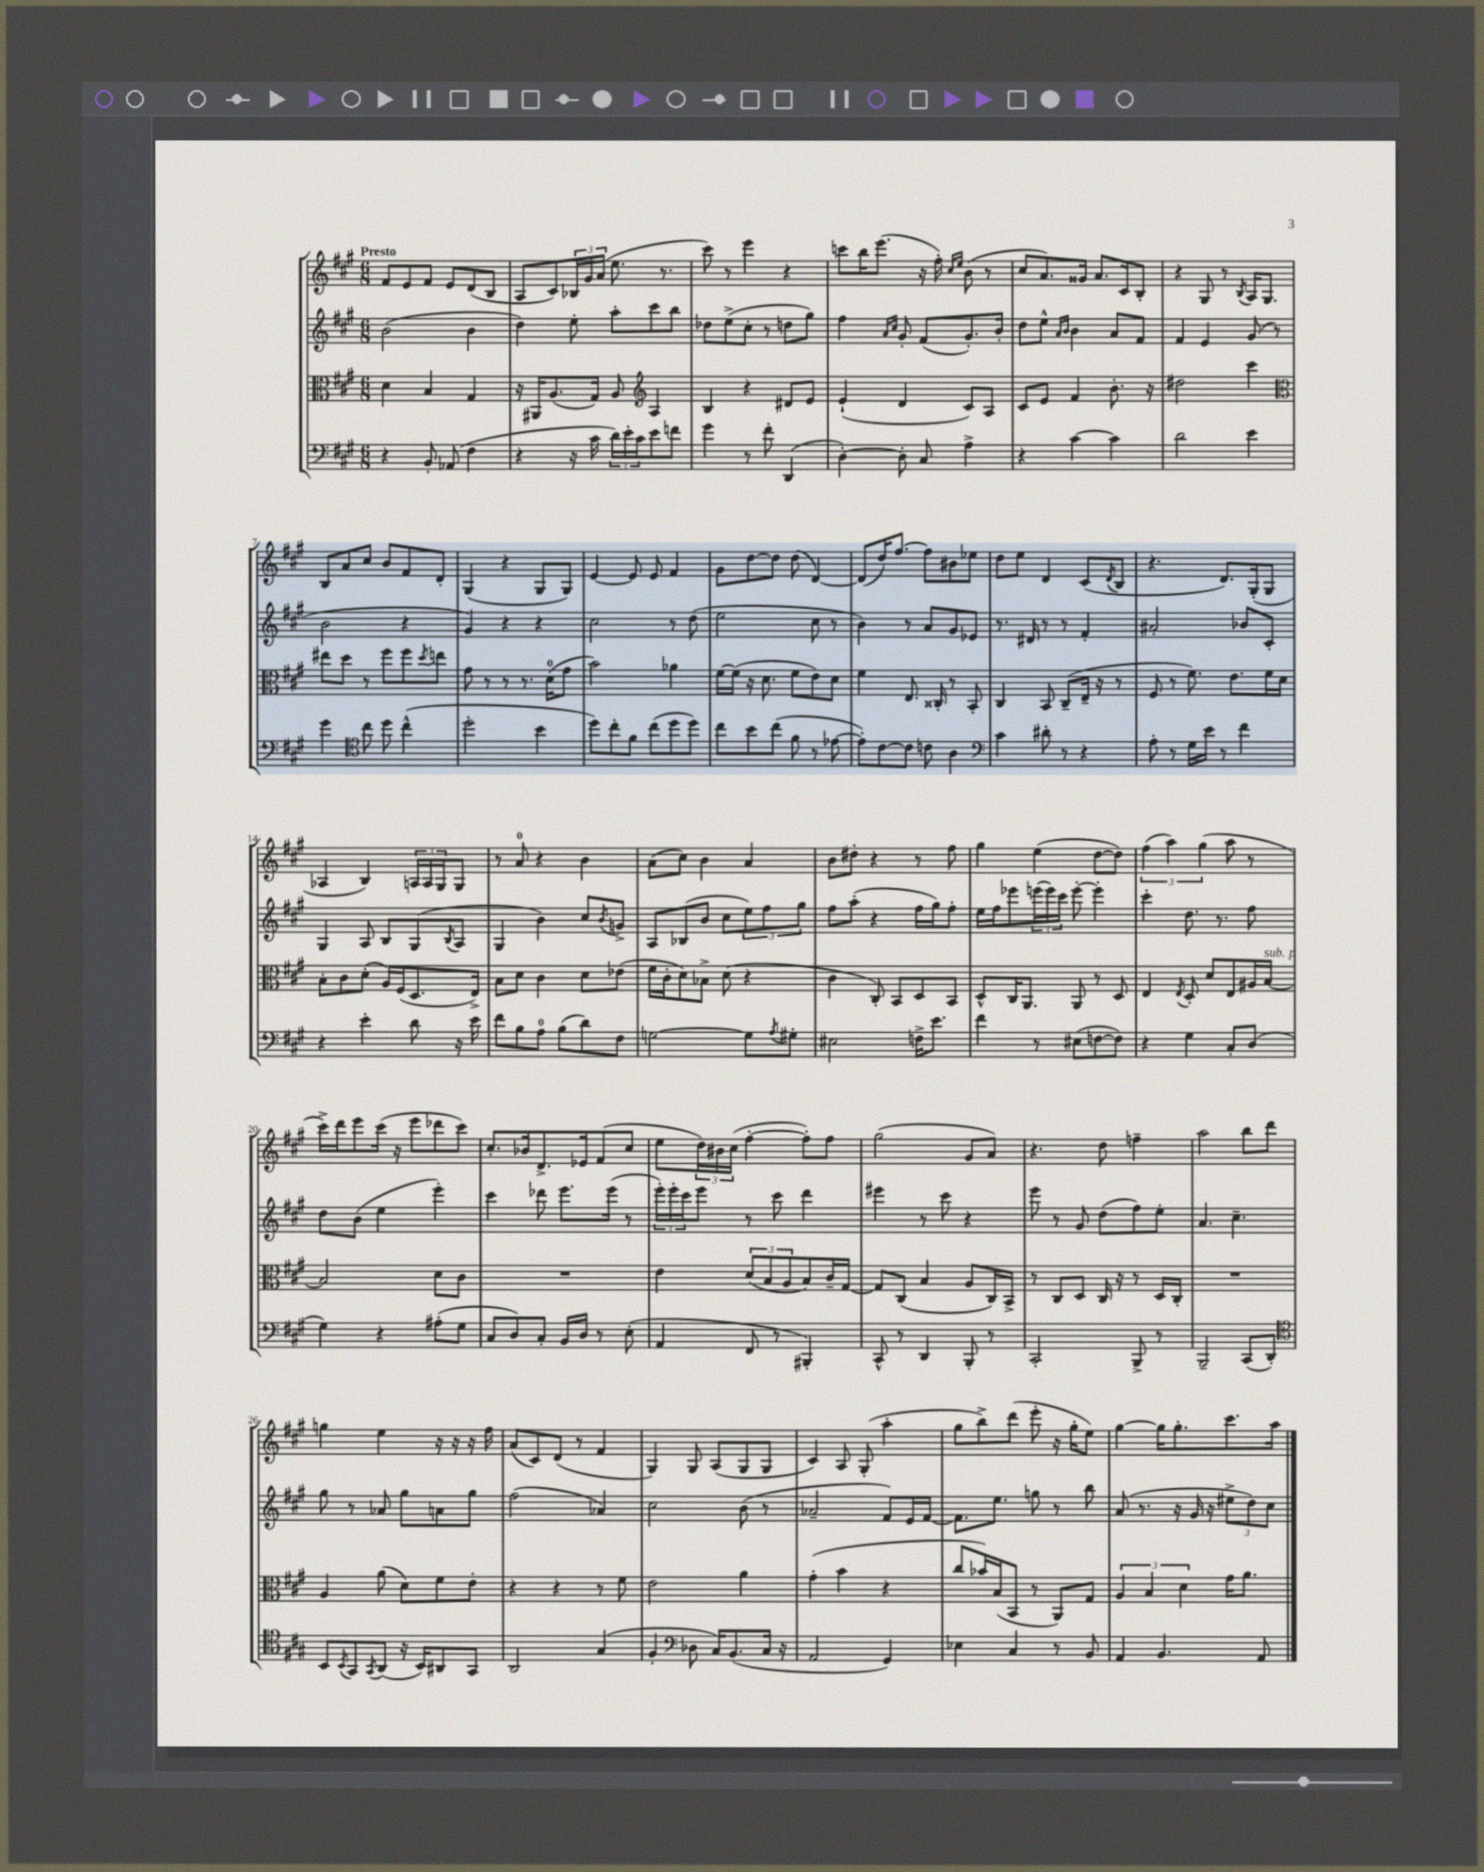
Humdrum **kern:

**kern	**kern	**kern	**kern
*staff4	*staff3	*staff2	*staff1
*clefF4	*clefC3	*clefG2	*clefG2
*k[f#c#g#]	*k[f#c#g#]	*k[f#c#g#]	*k[f#c#g#]
*M6/8	*M6/8	*M6/8	*M6/8
4r	4d\	(2b\	8f#/L
.	.	.	8e/
8BB'/	4B/	.	8f#/J
(8AA-/	.	.	8e/L
4F#\	4G#/	4b\	(8d/
.	.	.	8B/J
=	=	=	=
4r	16r	4dd\)	8A/L
.	16AA#/LK	.	.
.	(8.A/	.	8c#/)
16r	.	8ee'\	24B-/L
.	.	.	24g#/
16c#\	16G#/Jk)	.	.
.	.	.	(24a/JJ
24d\LL)	8A/	8aa'\L	8.ee\
24e'\	.	.	.
24c#\J	.	.	.
*	*clefG2	*	*
8e\	4A/	8ccc#\	.
.	.	.	8.r
8f\J	.	8bb\J	.
=	=	=	=
4g#\	4B/	8dd-\L	8ccc#\)
.	.	(8ee^\	8r
8r	4r	8cc#'\J	4eee\
8f#'\	.	8r	.
(4DD/	8d#/L	8dd\L	4r
.	8e/J	8gg#\J)	.
=	=	=	=
[4D'\)	(4e`/	4ff#\	8ccc\L
.	.	.	16bb\K
.	.	.	(8.eee\J
.	.	16qqa/LL	.
.	.	16qqcc#/JJ	.
8D'\]	4d/	8g#'/	.
8C#/	.	(8f#/L	16r
.	.	.	16ff#'\)
.	.	.	16qqcc#/LL
.	.	.	16qqee/JJ
4A^\	8c#/L)	8.g#'/)	(8b\
.	8A/J	.	8r
.	.	16b'/Jk	.
=	=	=	=
4r	8c#/L	8dd\L	8cc#/L
.	8e/J	8ee^^\J	8.a/)
.	.	16qqa/LL	.
.	.	16qqb/JJ	.
[4c#\	4f#/	4b\	.
.	.	.	16g##/Jk
.	.	.	8.a/L
4c#\]	8.b'\	8a/L	.
.	.	.	16c#/k
.	.	8f#/J	8B'/J
.	16r	.	.
=	=	=	=
2d\	2dd#\	4f#/	4r
.	.	4e/	8G#/
.	.	.	8r
.	.	.	8qB/
4e\	4ccc#\	(8g#/	16A/LK
.	.	.	8.G#/J
.	.	8r	.
=	=	=	=
*	*clefC3	*	*
4g#\	8ee#\L	2b\	8B/L
.	8dd\J	.	8a/
*clefC4	*	*	*
8cc#\	8r	.	8cc#/J
8dd\	8ff#\L	.	8b/L
(4cc#^^\	8ff#\	4r	8f#/
.	8qdd/	.	.
.	8ee\J	.	8d'/J
=	=	=	=
2dd'\	8g#\	4g#/)	(4G#/
.	8r	.	.
.	8r	4r	4r
.	8.r	.	.
4b\	.	4r	8G#/L
.	(16d\LK	.	.
.	8g#\J	.	8G#/J)
=	=	=	=
8dd\L)	2b\)	2cc#\	[4e/
8cc#'\	.	.	.
8f#\J	.	.	8e/]
(8cc#\L	.	.	8e/
8dd\	4a-\	8r	4f#/
8dd\J)	.	(8dd\	.
=	=	=	=
8cc#\L	[16f#\LL	2ee\	8g#\L
.	(16f#\]JJ	.	.
8b\	16r	.	[8dd\
.	8.d\	.	.
(8cc#\J	.	.	8dd\]J
8f#\	8f#\L	.	(8dd\
8r	8e\)	8cc#\	[4d/)
[8e-\	8d\J	8r	.
=	=	=	=
8e-'\]L)	4f#\	4b\)	(8d/]L
[8c#\	.	.	16dd/K)
.	.	.	[8.ff#/J
8c#\]J	8.E/	8r	.
8c\	.	8a/L	8ff#\]L
.	16C##'/	.	.
4A\	8r	8g#/	8b#\
.	8BB'/	8e-/J	8ee-\J
=	=	=	=
*clefF4	*	*	*
4c#\	4C#/	8.r	8dd\L
.	.	.	8ee\J
.	.	16d#/	.
8d#'\	8BB/	8r	4d/
8r	(8C#~/L	8r	.
4r	16E~/Jk	4f#'/	(8c#/L
.	16r	.	.
.	.	.	8qd/
.	8r	.	8B/J
=	=	=	=
8A'\	8F#/	2a#'/	4.r
8r	8r	.	.
16G#\LL	8.f#\)	.	.
16e\JJ	.	.	.
8r	.	.	8.d/L)
.	8.e\L	.	.
4f#\	.	8b-/L	.
.	.	.	(16G#'/k
.	16f#\L	8c#'/J	8G#/J
.	16d\JJ	.	.
=	=	=	=
4r	8B'\L	4G#/	4A-/
.	8c#\	.	.
4e'\	(8d'\J	8A/	4B/)
.	16A/LL)	8B/L	.
.	(16F#/J	.	.
8d\	8.D/	(8G#/	24A/LL
.	.	.	24A/
.	.	.	24G#/J
.	.	8qB/	.
16r	.	8A/J	8G#/J
16e\	16E^/Jk)	.	.
=	=	=	=
8f#\L	8B\L	4G#/	8r
8B\	8d\J	.	8a/
8A\J	4c#\	4b\)	4r
(8B\L	.	.	.
8d\)	8d\L	8cc#/L	4b\
.	.	8qb/	.
8F#\J	(8e-\J	8g^/J	.
=	=	=	=
[2G\	16f#\LL	8A/L	(8a\L
.	16c#'\J	.	.
.	8d\)	(8B-/	8cc#\J)
.	8B-^\J	8b/J	4b\
.	(8d\	8cc#\L	.
8G\]L	4r	12ee\)	4a/
.	.	12ff#\	.
8qA/	.	.	.
8G#'\J	.	.	.
.	.	12gg#\J	.
=	=	=	=
2E#\	4c#\	8ff#\L	8b\L
.	.	(8aa'\J	8dd#'\J
.	8C#'/)	4r	4r
.	8BB/L	.	.
16F^\LK	8D/	16ff#\LL	8r
8.e\J	.	16gg#\J)	.
.	8BB/J	8ff#'\J	8ff#\
=	=	=	=
4f#\	8D^^/L	16ee\LL	4gg#\
.	.	16ff#\J	.
.	16C#/K	8eee-\	.
.	8.AA/J	.	.
8r	.	(24eee\L	(4ee\
.	.	24eee\)	.
.	.	24ccc#\JJ	.
(8E#\L	8AA/	[8eee'\	.
[8F\	8r	4eee'\]	[8dd\L
8F\]J)	8D/	.	8dd\]J)
=	=	=	=
4r	4E/	4ccc#'\	(6ff#\
.	.	.	6aa\)
.	8qE/	.	.
4G#\	8D'/	8.dd\	.
.	.	.	(6gg#\
.	8d/L	.	.
.	.	8.r	.
8C#'/L	8E/	.	8aa\
(8D/J	16A#/L	8ff#\	8r
.	[16B/JJ	.	.
=	=	=	=
4G#\)	2B/]	8dd\L	16ccc#^\LL)
.	.	.	16ddd\J
.	.	(8b\J	8eee\
4r	.	4ee\	(16ccc#\Jk
.	.	.	16r
.	.	.	8eee\L
(8A#'\L	8d\L	4eee'\)	8ddd-\
8G#\J	8c#\J	.	8ccc#\J)
=	=	=	=
8C#/L	2.r	4ccc#\	8.cc#'/L
8D/)	.	.	.
.	.	.	16b-/k
8C#'/J	.	8ddd-\	8.d^/
16BB/LL	.	8.eee\L	.
16D/JJ	.	.	16e-/k
8r	.	.	(8f#/
.	.	(16eee\Jk	.
(8E'\	.	8r	8cc#/J
=	=	=	=
4AA/	4e\	24eee'\LL)	8ee\L
.	.	24eee'\	.
.	.	24ccc#\J	.
.	.	8eee\J	24dd\L)
.	.	.	24b#\
.	.	.	(24cc#\JJ
8FF#/	(12d/L	8r	[4ff#'\
.	12B/	.	.
8r	.	8ccc#\	.
.	12A/	.	.
4BBB#'/)	8B/)	4ddd\	8ff#'\]L)
.	16c#~/L	.	8ff#\J
.	[16G#/JJ	.	.
=	=	=	=
8CC#^^/	8G#/]L	4eee#\	(2gg#\
8r	(8C#/J	.	.
4DD/	4B/	8r	.
.	.	8ccc#\	.
8BBB'/	8A/L	4r	8g#/L
8r	16C#/L)	.	8a/J)
.	16BB^/JJ	.	.
=	=	=	=
2CC#'/	8r	8eee\	4.r
.	8C#/L	8r	.
.	8D/J	8g#/	.
.	16C#/	(8dd\L	8dd\
.	16r	.	.
8BBB^/	8r	8ff#\)	4ff~\
8r	16D/LL	8ee'\J	.
.	16C#'/JJ	.	.
=	=	=	=
2BBB~/	2.r	4.a/	2aa\
.	.	4.cc#~\	.
(8CC#/L	.	.	8bb\L
8DD'/J)	.	.	8ddd\J
=	=	=	=
*clefC4	*	*	*
8BB/L	4A/	8gg#\	4gg\
8qBB/	.	.	.
8GG#/	.	8r	.
8qGG#/	.	.	.
(8AA/J	(8a\	8a-/	4ee\
16r	8d\L)	8gg#\L	.
16BB/LK)	.	.	.
8AA#/	8f#\	8a\	16r
.	.	.	16r
8GG#/J	8e'\J	8gg#\J	16r
.	.	.	16ff#\
=	=	=	=
2AA/	4r	(2ff#\	(8a/L
.	.	.	8c#/)
.	4r	.	(8d/J
.	.	.	8r
(4G#/	8r	4a-/)	4f#/
.	8f#\	.	.
=	=	=	=
4F#'/	2e\	2cc#\	4G#/)
*clefF4	*	*	*
8D-\	.	.	8G#/
16C#/LK)	.	.	(8A/L
(8.BB/	.	.	.
.	4a\	(8b\	8G#/
16C#/Jk	.	8r	8G#/J
16r	.	.	.
=	=	=	=
2AA/	(4g#'\	2a-~/	4c#/)
.	4b\	.	8A/
.	.	.	(8G#'/
4GG#/)	4r	8f#/L)	4aa'\
.	.	16e/L	.
.	.	[16f#/JJ	.
=	=	=	=
4E-\	8cc#/L	8.f#\]L	8gg#\L
.	16b-/L)	.	8bb^\)
.	(16B/J	8.ee\J	.
4C#/	8BB/J	.	(8ddd\J
.	8r	8gg\	8eee'\
8r	8AA/L)	8r	16r
.	.	.	16gg#'\LK
8BB/	8G#/J	8bb\	8ee\J)
=	=	=	=
4AA/	6A/	(8a/	[4gg#\
.	.	8.r	.
.	6B/	.	.
4.BB/	.	.	16gg#\]LK
.	.	16r	8.gg#'\
.	6d\	.	.
.	.	16g#/	.
.	.	16r	.
.	16g#\LK	12ee#^\L	8.ccc#\
.	8.a\J	.	.
.	.	12dd\)	.
8AA/	.	.	.
.	.	12cc#\J	.
.	.	.	16aa\Jk
==	==	==	==
*-	*-	*-	*-
